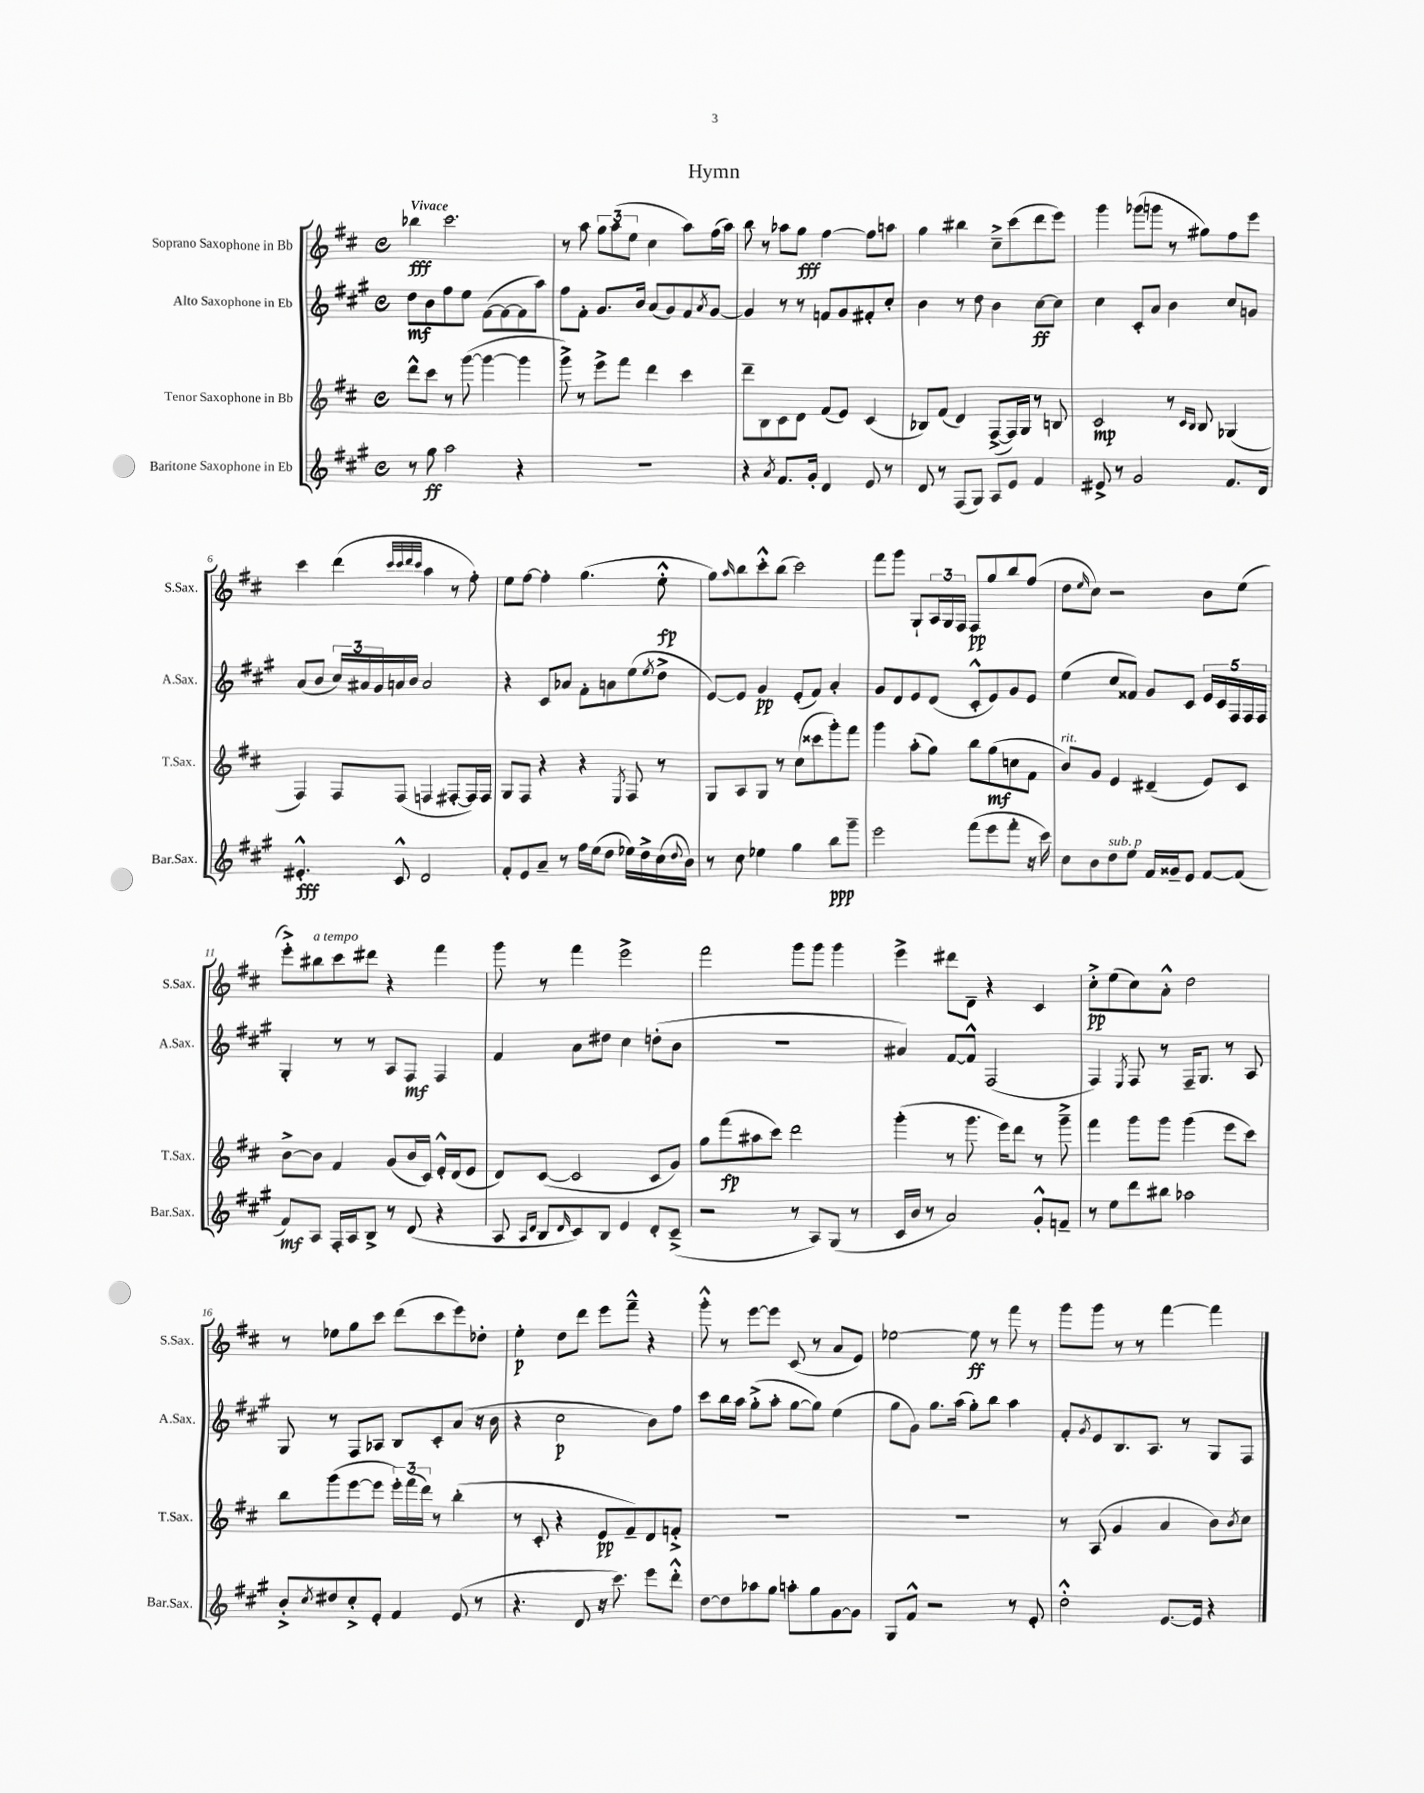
\header { title = "Hymn" }
<<
\new StaffGroup <<
\new Staff = "s0" \with { instrumentName = "Soprano Saxophone in Bb" shortInstrumentName = "S.Sax." } {
    \clef treble \key d \major \defaultTimeSignature \time 4/4 \tempo "Vivace"
    bes''4\fff cis'''2. |
    r8 a''8 \tuplet 3/2 { g''8 a''8( e''8 } cis''4 a''8) fis''16( a''16) |
    b''8 r8 aes''8 g''8\fff fis''4~ fis''8 a''8 |
    g''4 bis''4 cis''8---> cis'''8( d'''8 e'''8) |
    g'''4 ges'''8( g'''8 r8 gis''8) fis''8 e'''8 |
    cis'''4 d'''4( \grace { cis'''32 cis'''32 d'''32 cis'''32 } a''4 r8 fis''8-.) |
    e''8 fis''8~ fis''4-. g''4.( e''8-.-^\fp |
    g''8) \grace { a''16 } b''8 cis'''8-.-^ b''8( cis'''2) |
    fis'''8 g'''8 g8-! \tuplet 3/2 { a16 g16 fis16 } fis8\pp g''8 b''8 fis''8( |
    d''8 \grace { e''16 } cis''8) r2 b'8 e''8( |
    e'''8-.->) bis''8^\markup { \italic "a tempo" } cis'''8 dis'''8 r4 fis'''4 |
    g'''8 r8 fis'''4 e'''2-> |
    fis'''2 g'''8 g'''8 g'''4 |
    e'''4-> dis'''8 d'8-- r4 cis'4 |
    cis''8-.->\pp e''8( cis''8) a'8-.-^ d''2 |
    r8 ees''8 g''8 cis'''8 d'''8( cis'''8 e'''8) des''8-. |
    e''4-.\p d''8 d'''8 e'''8 fis'''8---^ r4 |
    g'''8-.-^ r8 e'''8~ e'''8 cis'8( r8 a'8 e'8) |
    ees''2~ ees''8\ff r8 fis'''8 r8 |
    g'''8 g'''8 r8 r8 fis'''4~ fis'''4 \bar "|." |
}
\new Staff = "s1" \with { instrumentName = "Alto Saxophone in Eb" shortInstrumentName = "A.Sax." } {
    \clef treble \key a \major \defaultTimeSignature \time 4/4
    d''8\mf b'8 fis''8 e''8 fis'8~( fis'8~ fis'8 a''8) |
    fis''8 fis'8-. gis'8. b'16 a'8( gis'8) fis'8 \acciaccatura { a'8 } gis'8~ |
    gis'4 r8 r8 f'8 gis'8 fis'8-. cis''8-. |
    b'4 r8 d''8 b'4 cis''8~\ff cis''8 |
    cis''4 cis'8-. a'8 b'4 cis''8 g'8 |
    a'8( b'8 \tuplet 3/2 { cis''16) ais'16 gis'16 } a'16 b'16 a'2 |
    r4 cis'8 aes'8 fis'8-. a'8 e''8( \acciaccatura { e''8 } d''8-> |
    e'8~) e'8 gis'4\pp e'8-.( fis'8) a'4-. |
    gis'8 d'8 e'8 d'8( cis'8-.-^ e'8) gis'8 e'8 |
    e''4( cis''8 fisis'8) gis'8 cis'8 \tuplet 5/4 { e'16 cis'16 fis16 fis16 fis16 } |
    gis4-. r8 r8 a8 fis8\mf fis4 |
    fis'4 a'8 dis''8 cis''4 d''8-.( b'8 |
    R1 |
    ais'4) fis'8~ fis'8-^ fis2( |
    fis4) \acciaccatura { e8 } fis8 r8 fis16-- gis8. r8 a8 |
    gis8 r8 fis8 aes8 b8 cis'8-. a'8( r16 b'16 |
    r4 cis''2\p b'8) fis''8 |
    cis'''8 b''16 a''16 gis''8-.->( a''8-. gis''8~ gis''8) e''4( |
    gis''8 gis'8) gis''8. a''16( gis''8-.) b''8 a''4 |
    fis'8-. \acciaccatura { gis'8 } e'8 b8. a8. r8 gis8 fis8 \bar "|." |
}
\new Staff = "s2" \with { instrumentName = "Tenor Saxophone in Bb" shortInstrumentName = "T.Sax." } {
    \clef treble \key d \major \defaultTimeSignature \time 4/4
    d'''8-^ cis'''8 r8 g'''8~( g'''4~ g'''4 |
    g'''8->) r8 e'''8-> fis'''8 d'''4 cis'''4 |
    d'''8-- b8 cis'8 d'8 fis'8( e'8) cis'4( |
    bes8) fis'8( d'4) fis8~->( fis16) g16 r8 b8 |
    cis'2\mp r8 \grace { cis'16 b16 } b8 ges4( |
    fis4) fis8 fis8( f4 fis8~-. fis16) fis16 |
    g8 fis8 r4 r4 \acciaccatura { e8 } fis8 r8 |
    g8 a8 g8 r8 cis''8( cisis'''8 g'''8-.) fis'''8 |
    g'''4 a''8-.( g''8) b''8 g''8\mf( c''8 fis'8 |
    b'8^\markup { \italic "rit." }) g'8 e'4 dis'4--( e'8) cis'8 |
    b'8~-> b'8 fis'4 g'8( b'16 cis'16) e'16-.-^ d'16( e'8 |
    d'8) cis'8~( cis'2 cis'8 g'8) |
    g''8 fis'''8\fp( ais''8 cis'''8) d'''2 |
    g'''4-.( r8 g'''8. e'''16) d'''8 r8 g'''8---> |
    fis'''4 g'''8 g'''8 g'''4( e'''8 cis'''8) |
    b''8 g'''8( e'''8~ e'''8 \tuplet 3/2 { e'''16-.) fis'''16( d'''16) } r8 b''4-.( |
    r8 cis'8-. r4 e'8\pp fis'8--) d'8 f'8-.-> |
    R1 |
    R1 |
    r8 a8( g'4 a'4 b'8) \acciaccatura { b'8 } cis''8 \bar "|." |
}
\new Staff = "s3" \with { instrumentName = "Baritone Saxophone in Eb" shortInstrumentName = "Bar.Sax." } {
    \clef treble \key a \major \defaultTimeSignature \time 4/4
    r8 gis''8\ff a''2 r4 |
    R1 |
    r4 \acciaccatura { a'8 } fis'8. gis'16-. d'4 e'8 r8 |
    d'8 r8 fis8( gis8) a8 e'8 fis'4 |
    eis'8-> r8 gis'2 fis'8. d'16 |
    eis'4.-.-^\fff cis'8-^ d'2 |
    fis'8-. e'8 a'8-- r8 fis''16 e''16( d''8 ees''16) d''16-> cis''16( \appoggiatura { d''8 } b'16) |
    r8 cis''8 ees''4 gis''4 b''8\ppp gis'''8-- |
    e'''2 fis'''8( e'''8 fis'''8-. r16 cis'''16) |
    cis''8 b'8 d''8^\markup { \italic "sub. p" } e''8 fis'16 gisis'16-- e'8 fis'8~ fis'8( |
    fis'8\mf) a8 fis16-. a16 b8-> r8 d'8( r4 |
    a8 \grace { a16 d'16 } b8 \grace { d'16 } cis'8) b8 e'4 d'8-. cis'8--->( |
    r2 r8 a8) gis8( r8 |
    cis'16 b'16 r8 a'2) gis'8-.-^ f'8-- |
    r8 e''8 d'''8 bis''8 aes''2 |
    b'8-.-> \acciaccatura { cis''8 } dis''8 cis''8-.-> e'8-. fis'4 e'8( r8 |
    r4. d'8 r16 cis'''8.) e'''8 d'''8-.-^ |
    d''8~ d''8 aes''8 gis''8 a''8-. gis''8 gis'8~ gis'8 |
    gis8 fis'8-^ r2 r8 e'8-. |
    d''2-.-^ e'8.~ e'16 r4 \bar "|." |
}
>>
>>
